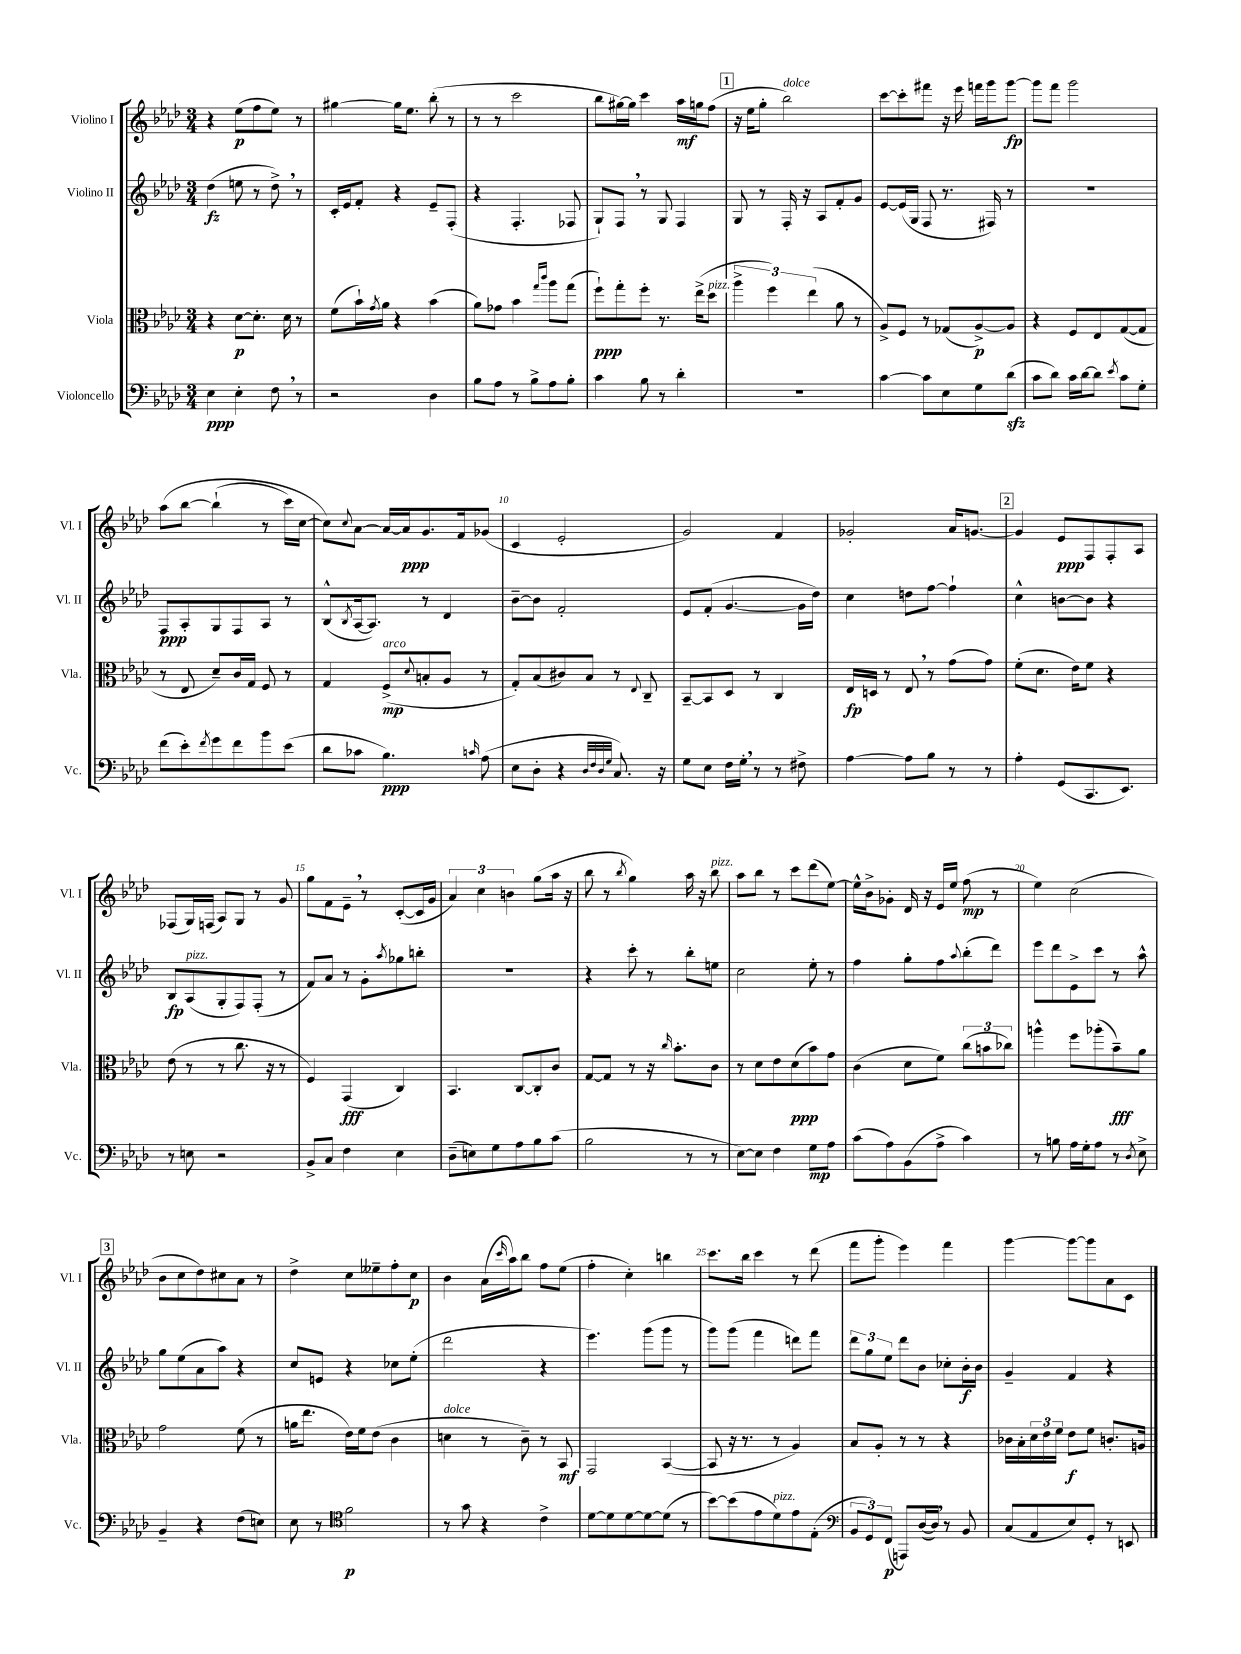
<<
\new StaffGroup <<
\new Staff = "s0" \with { instrumentName = "Violino I" shortInstrumentName = "Vl. I" } {
    \clef treble \key aes \major \numericTimeSignature \time 3/4
    r4 ees''8\p( f''8 ees''8) r8 |
    gis''4~ gis''16 ees''8. bes''8-.( r8 |
    r8 r8 c'''2 |
    bes''8 gis''16~) gis''16 c'''4 aes''16\mf g''16 f''8( |
    \mark \markup { \box "1" } r16 ees''16 g''8-. bes''2^\markup { \italic "dolce" }) |
    c'''8~ c'''8-. fis'''8 r16 ees'''16 f'''16 g'''16 g'''8~\fp |
    g'''8 f'''8 g'''2 |
    aes''8\( bes''8~ bes''4-!( r8 c'''16) c''16~ |
    c''8\) \appoggiatura { c''8 } aes'8~ aes'16~ aes'16\ppp g'8. f'16 ges'8( |
    c'4 ees'2-. |
    g'2) f'4 |
    ges'2-. aes'16 g'8.~ |
    \mark \markup { \box "2" } g'4 ees'8\ppp f8 f8-. aes8 |
    fes8( g16) f16( aes8) g8 r8 g'8 |
    g''8 f'8 ees'8-- \breathe r8 c'8~-.( c'16 g'16 |
    \tuplet 3/2 { aes'4) c''4 b'4 } g''8( aes''16 r16 |
    bes''8 r8 \acciaccatura { bes''8 } g''4) aes''16 r16 bes''8^\markup { \italic "pizz." } |
    aes''8 bes''8 r8 c'''8 des'''8( ees''8~) |
    ees''16-^ bes'16-> ges'8-. des'16 r16 ees'16 ees''16 f''8\mp( r8 |
    ees''4) c''2( |
    \mark \markup { \box "3" } bes'8 c''8 des''8) cis''8 aes'8 r8 |
    des''4-> c''8 eeses''8-- f''8-. c''8\p |
    bes'4 aes'16( \grace { c'''16 } aes''16) bes''8 f''8 ees''8( |
    f''4-. c''4-.) b''4 |
    c'''8. bes''16 c'''4 r8 des'''8( |
    f'''8 g'''8-. ees'''4) f'''4 |
    g'''4~ g'''8~ g'''8 aes'8 c'8 \bar "|." |
}
\new Staff = "s1" \with { instrumentName = "Violino II" shortInstrumentName = "Vl. II" } {
    \clef treble \key aes \major \numericTimeSignature \time 3/4
    des''4\fz( e''8 r8 des''8->) \breathe r8 |
    c'16-. ees'16 f'8-. r4 ees'8-- f8-.( |
    r4 f4.-. fes8 |
    g8-!) f8 \breathe r8 g8 f4 |
    \mark \markup { \box "1" } g8 r8 f16-. r16 aes8 f'8-. g'8 |
    ees'8~ ees'16( g16 f8 r8. fis16) r8 |
    R2. |
    f8\ppp aes8-. g8 f8 aes8 r8 |
    bes8-^( \acciaccatura { bes8 } aes16~ aes8.) r8 des'4 |
    bes'8~-- bes'8 f'2-. |
    ees'8 f'8-.( g'4.~ g'16 des''16) |
    c''4 d''8 f''8~ f''4-! |
    \mark \markup { \box "2" } c''4-^ b'8~ b'8 r4 |
    bes8\fp aes8^\markup { \italic "pizz." }( g8-. f8) f8-.( r8 |
    f'8) aes'8 r8 g'8-. \acciaccatura { aes''8 } ges''8 b''8-. |
    R2. |
    r4 c'''8-. r8 bes''8-. e''8 |
    c''2 ees''8-. r8 |
    f''4 g''8-. f''8 \appoggiatura { aes''8 } bes''8-.( des'''8) |
    ees'''8 des'''8 ees'8-> c'''8 r8 aes''8-^ |
    \mark \markup { \box "3" } g''8 ees''8( aes'8 aes''8) r4 |
    c''8 e'8 r4 ces''8 ees''8-.( |
    des'''2 r4 |
    ees'''4.) g'''8( g'''8 r8 |
    g'''8) g'''8( f'''4 d'''8) f'''8 |
    \tuplet 3/2 { des'''8 g''8 ees''8 } des'''8 bes'8 ces''8-. bes'16-.\f bes'16 |
    g'4-- f'4 r4 \bar "|." |
}
\new Staff = "s2" \with { instrumentName = "Viola" shortInstrumentName = "Vla." } {
    \clef alto \key aes \major \numericTimeSignature \time 3/4
    r4 des'8~\p des'8.-. des'16 r8 |
    f'8( bes'16-!) \acciaccatura { g'8 } aes'16 r4 bes'4( |
    aes'8) ges'8 bes'4 \grace { g''16 c'''16 } aes''8 g''8( |
    f''8-!\ppp) g''8-. f''8-. r8. ees''16->( des''8^\markup { \italic "pizz." } |
    \mark \markup { \box "1" } \tuplet 3/2 { aes''4-> f''4) ees''4( } aes'8 r8 |
    aes8->) f8 r8 ges8( aes8~->\p) aes8 |
    r4 f8 ees8 g8~( g8 |
    r8 ees8 des'8--) c'16 g16 f8 r8 |
    g4 f8->\mp^\markup { \italic "arco" }( \appoggiatura { des'8 } b8-. aes8 r8 |
    g8-.) bes8( cis'8) bes8 r8 \appoggiatura { ees8 } c8-- |
    bes,8~-- bes,8 des8 r8 c4 |
    ees16\fp d16 r8 ees8 \breathe r8 g'8( g'8) |
    \mark \markup { \box "2" } f'8-.( des'8. ees'16) f'8 r4 |
    ees'8( r8 r8 c''8. r16 r8 |
    f4) g,4\fff( c4) |
    bes,4. c8~ c8-. c'8 |
    g8~ g8 r8 r16 \grace { c''16 } bes'8.-. c'8 |
    r8 des'8 ees'8 des'8\ppp( bes'8) g'8 |
    c'4( des'8 f'8) \tuplet 3/2 { c''8( b'8 ces''8) } |
    a''4-^ f''8 aes''8-.( bes'8--\fff) aes'8 |
    \mark \markup { \box "3" } g'2 f'8( r8 |
    a'16 ees''8. ees'16) f'16 ees'8( c'4 |
    d'4^\markup { \italic "dolce" } r8 c'8--) r8 bes,8\mf |
    g,2 bes,4~( |
    bes,8 r16 r8. r8 aes4) |
    bes8 aes8-. r8 r8 r4 |
    ces'16 bes16-. \tuplet 3/2 { des'16 ees'16 f'16 } ees'8\f f'8 c'8.-. a16 \bar "|." |
}
\new Staff = "s3" \with { instrumentName = "Violoncello" shortInstrumentName = "Vc." } {
    \clef bass \key aes \major \numericTimeSignature \time 3/4
    ees4\ppp ees4-. f8 \breathe r8 |
    r2 des4 |
    bes8 aes8 r8 bes8-> aes8 bes8-. |
    c'4 bes8 r8 des'4-. |
    \mark \markup { \box "1" } R2. |
    c'4~ c'8 ees8 g8 des'8\sfz( |
    c'8 des'8) c'16 des'16~ des'8 \acciaccatura { ees'8 } c'8 g8-. |
    f'8( ees'8-.) \acciaccatura { f'8 } g'8 f'8 bes'8 ees'8( |
    des'8 ces'8 bes4.\ppp) \grace { c'16 } aes8( |
    ees8 des8-. r4 \grace { des32 f32 des32 g32 } c8.) r16 |
    g8 ees8 f16 g16-. \breathe r8 r8 fis8-> |
    aes4~ aes8 bes8 r8 r8 |
    \mark \markup { \box "2" } aes4-. g,8( c,8. ees,8.) |
    r8 e8 r2 |
    bes,8-> c8 f4 ees4 |
    des8--( e8) g8 aes8 bes8 c'8( |
    bes2 r8 r8 |
    ees8~) ees8 f4 g8\mp aes8 |
    c'8( aes8) bes,8( aes8-> c'4) |
    r8 b8 aes16 g16-. aes8 r8 \acciaccatura { des8 } ees8-> |
    \mark \markup { \box "3" } bes,4-- r4 f8( e8) |
    ees8 r8 \clef tenor f'2\p |
    r8 g'8 r4 c'4-> |
    des'8~ des'8 des'8~ des'8~ des'8( r8 |
    bes'8~) bes'8( ees'8 des'8^\markup { \italic "pizz." }) ees'8 ees8-.( |
    \clef bass \tuplet 3/2 { bes,8 g,8) f,8\p( } a,,8) des16~( des16) \breathe r8 bes,8 |
    c8( aes,8 ees8) g,8-. r8 e,8 \bar "|." |
}
>>
>>
\layout { \context { \Score \override BarNumber.break-visibility = ##(#f #t #t) barNumberVisibility = #(every-nth-bar-number-visible 5) } }
